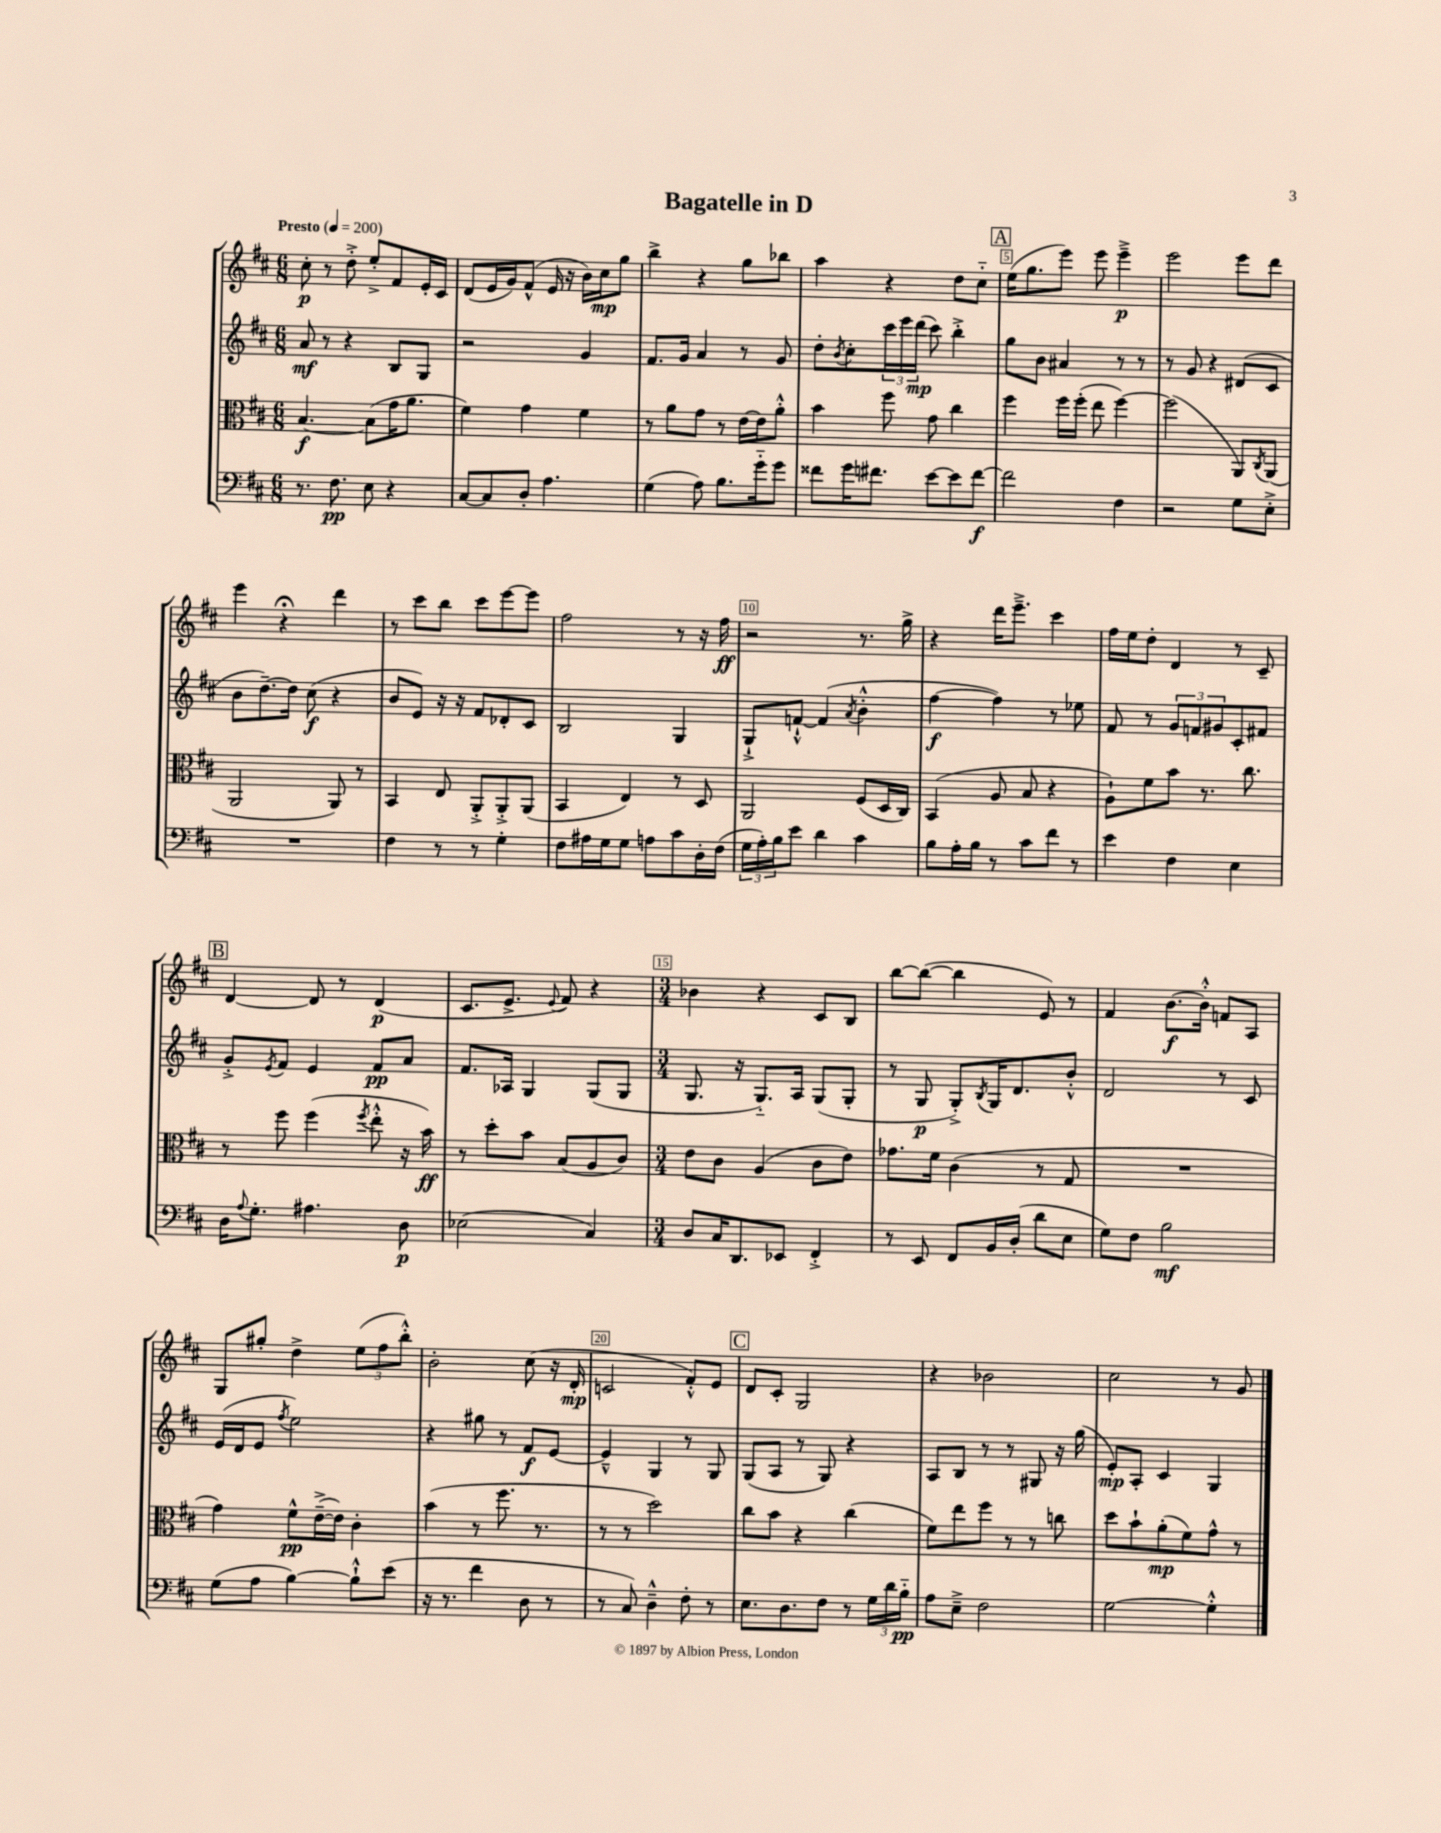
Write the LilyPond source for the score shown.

\header { title = "Bagatelle in D" }
<<
\new StaffGroup <<
\new Staff = "s0" {
    \clef treble \key d \major \numericTimeSignature \time 6/8 \tempo "Presto" 4 = 200
    cis''8-.\p r8 d''8-.-> e''8-.-> fis'8 e'16-. cis'16 |
    d'8( e'16 g'16) fis'8-^( e'16 r16 b'16) cis''16\mp g''8 |
    b''4-> r4 g''8 bes''8 |
    a''4 r4 d''8 cis''8-_ |
    \mark \markup { \box "A" } e''16( g''8. e'''8) e'''8 e'''4--->\p |
    e'''2 e'''8 d'''8 |
    e'''4 r4\fermata d'''4 |
    r8 cis'''8 b''8 cis'''8 e'''8~ e'''8 |
    fis''2 r8 r16 fis''16\ff |
    r2 r8. g''16-> |
    r4 d'''16 e'''8.---> cis'''4 |
    fis''16 e''16 d''8-. d'4 r8 cis'8-- |
    \mark \markup { \box "B" } d'4~ d'8 r8 d'4\p( |
    cis'8. e'8.-> \appoggiatura { e'8 } fis'8) r4 |
    \numericTimeSignature \time 3/4 bes'4 r4 cis'8 b8 |
    b''8~ b''8~( b''4 e'8) r8 |
    fis'4 b'8.~\f b'16-.-^ f'8 a8 |
    g8 gis''8-. d''4-> \tuplet 3/2 { e''8( fis''8 b''8-.-^) } |
    b'2-. cis''8( r16 d'16-.\mp |
    c'2 fis'8-.-^) e'8 |
    \mark \markup { \box "C" } d'8 cis'8-. g2 |
    r4 bes'2 |
    cis''2 r8 g'8 \bar "|." |
}
\new Staff = "s1" {
    \clef treble \key d \major \numericTimeSignature \time 6/8
    a'8\mf r8 r4 b8 g8 |
    r2 g'4 |
    fis'8. g'16 a'4 r8 g'8 |
    d''8-. \acciaccatura { b'8 } cis''8-. \tuplet 3/2 { cis'''16 e'''16 d'''16\mp( } cis'''8) b''4-.-> |
    \mark \markup { \box "A" } g''8 b'8 ais'4 r8 r8 |
    r8 g'8 r4 dis'8( cis'8 |
    b'8 d''8.~--) d''16 cis''8\f( r4 |
    b'8 e'8) r16 r16 fis'8 des'8-. cis'8 |
    b2 g4 |
    g8-!-> f'8~-!-^ f'4( \acciaccatura { a'8 } b'4-.-^ |
    fis''4~\f fis''4) r8 ees''8 |
    fis'8 r8 \tuplet 3/2 { g'8 f'8 gis'8 } cis'8-. fis'8 |
    \mark \markup { \box "B" } g'8-.-> \acciaccatura { e'8 } fis'8 e'4 fis'8\pp a'8 |
    fis'8. aes16 g4 g8( g8 |
    \numericTimeSignature \time 3/4 g8. r16 g8.-_) a16 g8( g8-. |
    r8 g8\p g8-.->) \acciaccatura { b8 } g16 d'8. b'8-.-^ |
    d'2 r8 cis'8 |
    e'16( d'16 e'8 \acciaccatura { fis''8 } e''2) |
    r4 gis''8 r8 fis'8\f e'8~ |
    e'4---^ g4 r8 g8 |
    \mark \markup { \box "C" } g8( a8 r8 g8) r4 |
    a8 b8 r8 r8 gis8 r16 g''16( |
    e'8-.\mp) a8-. cis'4 g4 \bar "|." |
}
\new Staff = "s2" {
    \clef alto \key d \major \numericTimeSignature \time 6/8
    b4.~\f b8( g'16 a'8. |
    fis'4) g'4 fis'4 |
    r8 a'8 g'8 r8 e'16~ e'16 a'8-.-^ |
    b'4 fis''8 g'8 cis''4 |
    \mark \markup { \box "A" } fis''4 fis''16 fis''16-.( e''8 fis''4~) |
    fis''2( a,8) \acciaccatura { cis8 } a,8( |
    a,2 a,8) r8 |
    b,4 e8 a,8-.-> a,8-.-> a,8( |
    b,4 e4) r8 d8 |
    a,2 fis8( d16 cis16) |
    b,4( a8 b8 r4 |
    a8-!) fis'8 b'8 r8. cis''8. |
    \mark \markup { \box "B" } r8 fis''8 fis''4( \acciaccatura { fis''8 } e''8-.-^ r16 b'16\ff) |
    r8 d''8-. b'8 b8( a8 cis'8) |
    \numericTimeSignature \time 3/4 e'8 cis'8 a4( cis'8 e'8) |
    ges'8. fis'16 cis'4( r8 g8 |
    R2. |
    g'4) fis'8-^\pp e'16~--->( e'16) cis'4-. |
    b'4( r8 fis''8. r8. |
    r8 r8 d''2) |
    \mark \markup { \box "C" } cis''8 b'8 r4 cis''4( |
    fis'8) e''8 fis''8 r8 r8 c''8 |
    d''8 b'8-! a'8-.\mp( fis'8) g'8-^ r8 \bar "|." |
}
\new Staff = "s3" {
    \clef bass \key d \major \numericTimeSignature \time 6/8
    r8. fis8.\pp e8 r4 |
    cis8~ cis8 d8-. a4. |
    g4( a8) b8. g'16-_ g'8 |
    fisis'8 g'16 fis'8. e'8~ e'8 fis'8~\f |
    \mark \markup { \box "A" } fis'2 fis4 |
    r2 g8 e8-.-> |
    R2. |
    fis4 r8 r8 g4-. |
    fis8 ais16 g16 g8 a8 cis'8 d16-. fis16( |
    \tuplet 3/2 { g16 a16-.) b16 } e'8 d'4 cis'4 |
    b8 a16-. b16 r8 cis'8 fis'8 r8 |
    e'4 fis4 e4 |
    \mark \markup { \box "B" } d16 \appoggiatura { a8 } g8.-. ais4. d8\p |
    ees2( cis4) |
    \numericTimeSignature \time 3/4 d8 cis16 d,8. ees,8 fis,4-.-> |
    r8 e,8 fis,8 b,16 d16-.( d'8 e8 |
    g8) fis8 b2\mf |
    g8( a8 b4~) b8-!-^ e'8( |
    r16 r8. fis'4 d8 r8 |
    r8 cis8) d4---^ fis8-. r8 |
    \mark \markup { \box "C" } e8. d8. fis8 r8 \tuplet 3/2 { g16 d'16 b16-_\pp } |
    a8 e8---> fis2 |
    g2~ g4-.-^ \bar "|." |
}
>>
>>
\layout { \context { \Score \override BarNumber.break-visibility = ##(#f #t #t) barNumberVisibility = #(every-nth-bar-number-visible 5) \override BarNumber.stencil = #(make-stencil-boxer 0.1 0.3 ly:text-interface::print) } }
